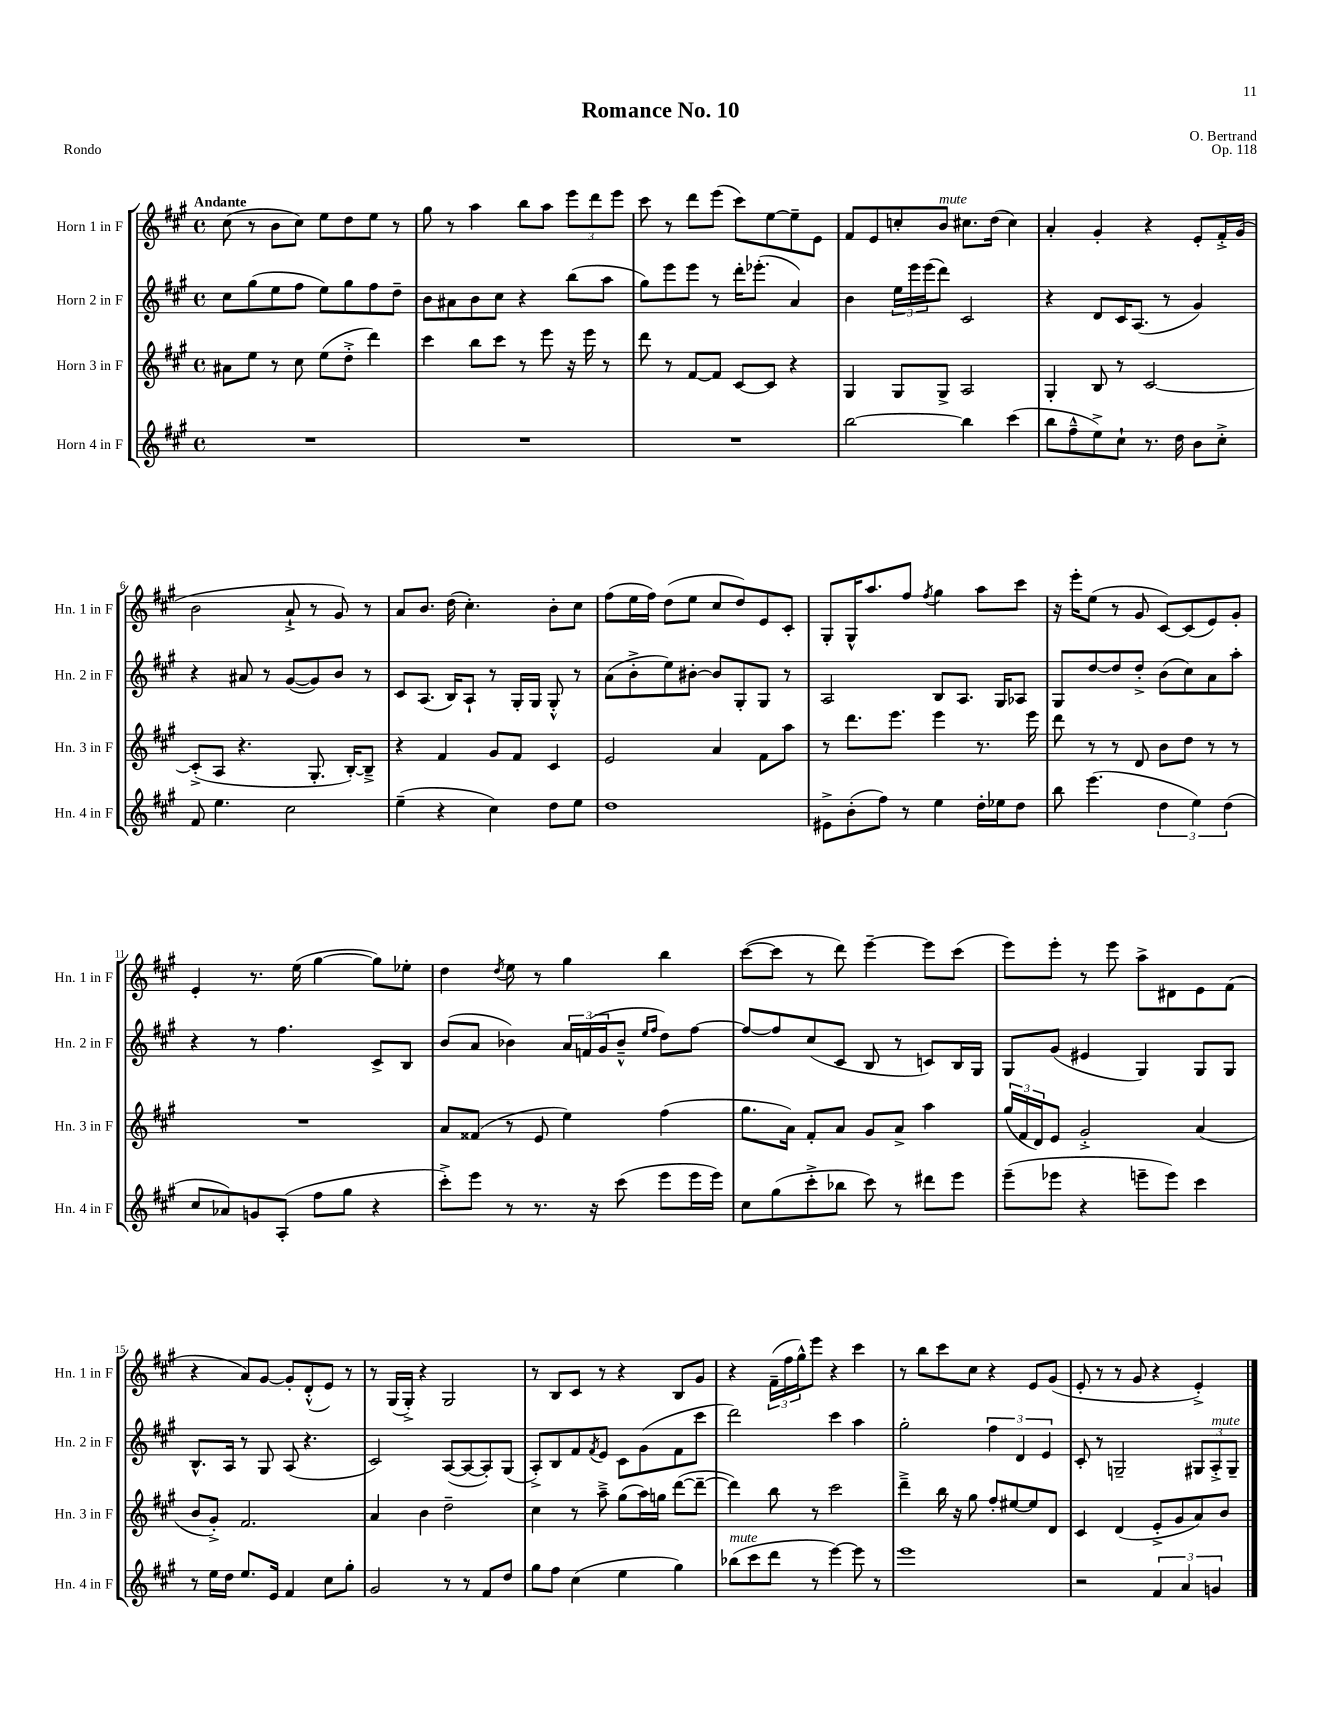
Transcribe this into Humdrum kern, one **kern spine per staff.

**kern	**kern	**kern	**kern
*part4	*part3	*part2	*part1
*staff4	*staff3	*staff2	*staff1
*I"Horn 4 in F	*I"Horn 3 in F	*I"Horn 2 in F	*I"Horn 1 in F
*I'Hn. 4 in F	*I'Hn. 3 in F	*I'Hn. 2 in F	*I'Hn. 1 in F
*clefG2	*clefG2	*clefG2	*clefG2
*k[f#c#g#]	*k[f#c#g#]	*k[f#c#g#]	*k[f#c#g#]
*M4/4	*M4/4	*M4/4	*M4/4
*met(c)	*met(c)	*met(c)	*met(c)
=1	=1	=1	=1
!	!	!	!LO:TX:a:B:t=Andante
1r	8a#X\L	8cc#\L	(8cc#\
.	8ee\J	(8gg#\	8r
.	8r	8ee\	8b\L
.	8cc#\	8ff#\J	8cc#\J)
.	(8ee\L	8ee\L)	8ee\L
.	8dd'^\J	8gg#\	8dd\
.	4ddd\)	8ff#\	8ee\J
.	.	8dd~\J	8r
=2	=2	=2	=2
1r	4ccc#\	8b\L	8gg#\
.	.	8a#X\	8r
.	8bb\L	8b\	4aa\
.	8ccc#\J	8cc#\J	.
.	8r	4r	8bb\L
.	8eee\	.	8aa\J
.	16r	(8bb\L	12eee\L
.	16eee\	.	.
.	.	.	12ddd\
.	8r	8aa\J	.
.	.	.	12eee\J
=3	=3	=3	=3
1r	8ddd\	8gg#\L)	8ccc#\
.	8r	8eee\	8r
.	[8f#/L	8eee\J	8ddd\L
.	8f#/J]	8r	(8eee\J
.	[8c#/L	16ddd'\KL	8ccc#\L)
.	.	(8.eee-X'\J	.
.	8c#/J]	.	[8ee\
.	4r	4a/)	8ee~\]
.	.	.	8e\J
=4	=4	=4	=4
[2bb\	4G#/	4b\	8f#/L
.	.	.	8e/
.	8G#/L	24ee\LL	8ccn'/
.	.	24eee\	.
.	.	(24eee\J	.
!	!	!	!LO:TX:a:i:t=mute
.	8G#^/J	8ddd\J)	8b/J
4bb\]	2A/	2c#/	8.cc#X\L
.	.	.	(16dd\Jk
(4ccc#\	.	.	4cc#\)
=5	=5	=5	=5
8bb\L	4G#'/	4r	4a'/
8ff#~^^\	.	.	.
8ee^\)	8B/	8d/L	4g#'/
8cc#`\J	8r	16c#/K	.
.	.	(8.A/J	.
8.r	[2c#/	.	4r
.	.	8r	.
16dd\	.	.	.
8b\L	.	4g#/)	8e'/L
8cc#'^\J	.	.	16f#'^/L
.	.	.	(16g#/JJ
!!LO:LB:g=z
=6	=6	=6	=6
8f#/	(8c#'^/L]	4r	2b\
4.ee\	8A/J	.	.
.	4.r	8a#X/	.
.	.	8r	.
2cc#\	.	([8g#/L	8a`^/
.	8.G#'/	8g#/])	8r
.	.	8b/J	8g#/)
.	[16B'/KL)	.	.
.	8B~^/J]	8r	8r
=7	=7	=7	=7
(4ee~\	4r	8c#/L	8a/L
.	.	(8.A/J	8.b/J
4r	4f#/	.	.
.	.	16B/KL)	(16dd\
.	.	8A`/J	4.cc#'\)
4cc#\)	8g#/L	8r	.
.	8f#/J	16G#'/LL	.
.	.	16G#/JJ	.
8dd\L	4c#/	8G#'^^/	8b'\L
8ee\J	.	8r	8cc#\J
=8	=8	=8	=8
1dd	2e/	(8a\L	(8ff#\L
.	.	8b'^\	16ee\L
.	.	.	16ff#\JJ)
.	.	8ee\)	(8dd\L
.	.	[8b#X'\J	8ee\J
.	4a/	8b#/L]	8cc#/L
.	.	8G#'/	8dd/)
.	8f#\L	8G#/J	8e/
.	8aa\J	8r	8c#'/J
=9	=9	=9	=9
8e#X^\L	8r	2A/	8G#'/L
(8b'\	8.ddd\L	.	16G#^^/K
.	.	.	8.aa/
8ff#\J)	.	.	.
.	8.eee\J	.	.
8r	.	.	8ff#/J
.	.	.	8qff#/
4ee\	4eee\	8B/L	4gg#\
.	.	8.A/J	.
16dd'\LL	8.r	.	8aa\L
16ee-X\J	.	16G#/KL	.
8dd\J	.	8A-X/J	8ccc#\J
.	16eee\	.	.
=10	=10	=10	=10
8bb\	8ddd\	8G#/L	16r
.	.	.	16eee'\KL
(4.eee\	8r	[8dd/	(8ee\J
.	8r	8dd/]	8r
.	8d/	8dd'^/J	8g#/
6dd\	8b\L	(8b\L	[8c#/L)
.	8dd\J	8cc#\)	(8c#/]
6ee\)	.	.	.
.	8r	8a\	8e/)
(6dd\	.	.	.
.	8r	8aa'\J	8g#'/J
!!LO:LB:g=z
=11	=11	=11	=11
8cc#/L	1r	4r	4e'/
8a-X/)	.	.	.
8gn/	.	8r	8.r
(8A'/J	.	4.ff#\	.
.	.	.	(16ee\
8ff#\L	.	.	[4gg#\
8gg#\J	.	.	.
4r	.	8c#^/L	8gg#\L])
.	.	8B/J	8ee-X'\J
=12	=12	=12	=12
8ccc#'^\L)	8a/L	(8b/L	4dd\
8eee\J	(8f##X/J	8a/J	.
.	.	.	8qdd/
8r	8r	4b-X\)	8ee\
8.r	8e/	.	8r
.	4ee\)	24a/LL	4gg#\
.	.	(24fn/	.
16r	.	.	.
.	.	24g#/J	.
(8ccc#\	.	8b-~^^/J	.
.	.	16qqee/LL	.
.	.	16qqff#/JJ	.
8eee\L	(4ff#\	8dd\L)	4bb\
16eee\L	.	[8ff#\J	.
16eee\JJ)	.	.	.
=13	=13	=13	=13
8cc#\L	8.gg#\L	8ff#/L_	([8ccc#\L
(8gg#\	.	8ff#/]	8ccc#\J]
.	16a\Jk)	.	.
8ccc#'^\	8f#'/L	(8cc#/	8r
8bb-X\J	8a/J	8c#/J	8ddd\)
8ccc#\)	8g#/L	8B/	[4eee~\
8r	8a^/J	8r	.
8ddd#X\L	4aa\	8cn/L)	8eee\L]
8eee\J	.	16B/L	(8ccc#\J
.	.	16G#/JJ	.
=14	=14	=14	=14
(8eee~\L	(24gg#/LL	8G#/L	8eee\L)
.	24f#/	.	.
.	24d/J)	.	.
8eee-X\J	8e/J	(8g#/J	8eee'\J
4r	2g#'^/	4e#X/	8r
.	.	.	8eee\
8eeen~\L	.	4G#/)	8aa^\L
8eee\J)	.	.	8d#X\
4ccc#\	(4a/	8G#/L	8e\
.	.	8G#/J	(8f#\J
!!LO:LB:g=z
=15	=15	=15	=15
8r	8b/L	8.B^^/L	4r
16ee\LL	8g#'^/J)	.	.
16dd\JJ	.	16A/Jk	.
8.ee/L	2.f#/	8r	8a/L)
.	.	8G#/	[8g#/J
16e/Jk	.	.	.
4f#/	.	(8A/	8g#'/L]
.	.	4.r	(8d'^^/
8cc#\L	.	.	8e/J)
8gg#'\J	.	.	8r
=16	=16	=16	=16
2g#/	4a/	2c#/)	8r
.	.	.	(16G#/LL
.	.	.	16G#'^/JJ)
.	4b\	.	4r
8r	2dd~\	([8A/L	2G#/
8r	.	8A/_	.
8f#/L	.	8A'/])	.
8dd/J	.	(8G#/J	.
=17	=17	=17	=17
8gg#\L	4cc#\	8A'^/L)	8r
8ff#\J	.	8B/	8B/L
(4cc#\	8r	8f#/	8c#/J
.	.	8qf#/	.
.	8aa~^\	8e/J	8r
4ee\	(8gg#\L	8c#\L	4r
.	16aa\L)	(8g#\	.
.	16ggn\JJ	.	.
4gg#\)	([8ddd\L	8f#\	8B/L
.	8ddd~\J_	8ccc#\J	8g#/J
=18	=18	=18	=18
!LO:TX:a:i:t=mute	!	!	!
(8bb-X\L	4ddd\])	2ddd\)	4r
8ccc#\	.	.	.
8ddd\J	8bb\	.	(24f#~\LL
.	.	.	24ff#\
.	.	.	24gg#^^\J)
8r	8r	.	8eee\J
[4eee\)	2ccc#\	4ccc#\	4r
8eee\]	.	4aa\	4ccc#\
8r	.	.	.
=19	=19	=19	=19
1eee	4ddd~^\	2gg#'\	8r
.	.	.	8bb\L
.	16bb\	.	8ccc#\
.	16r	.	.
.	8gg#\	.	8cc#\J
.	8ff#'/L	6ff#\	4r
.	[8ee#X/	.	.
.	.	6d/	.
.	8ee#/]	.	8e/L
.	.	6e/	.
.	8d/J	.	(8g#/J
=20	=20	=20	=20
2r	4c#/	8c#'/	8e'/
.	.	8r	8r
.	(4d/	2Gn~/	8r
.	.	.	8g#/
6f#/	8e'^/L	.	4r
.	8g#/	.	.
6a/	.	.	.
.	8a/)	12G#X/L	4e'^/)
!	!	!LO:TX:a:i:t=mute	!
6gn/	.	12A'^/	.
.	8b/J	.	.
.	.	12G#~/J	.
==	==	==	==
*-	*-	*-	*-
